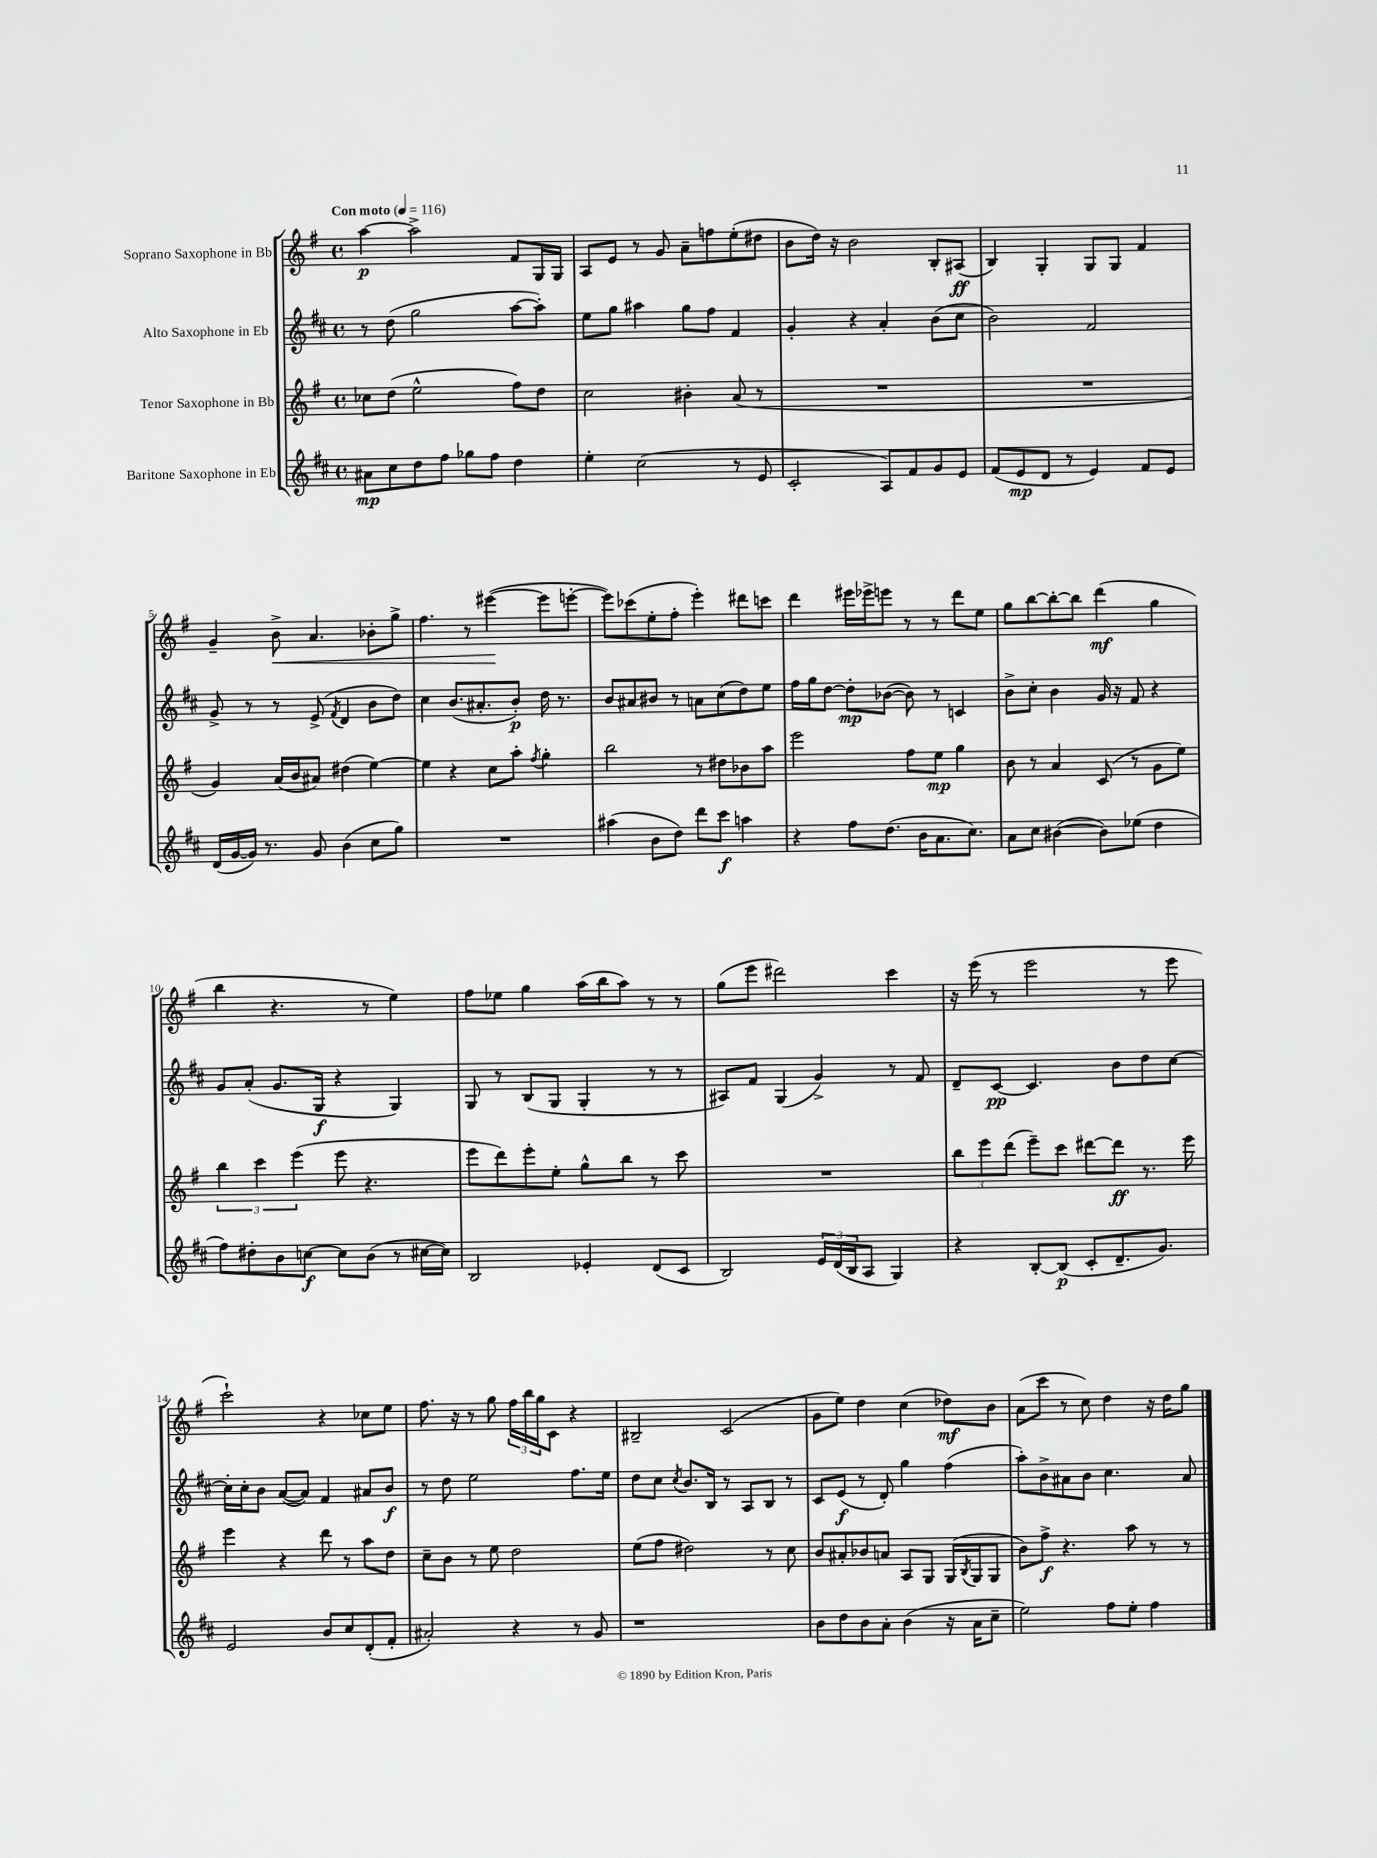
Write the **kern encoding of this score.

**kern	**kern	**kern	**kern
*staff4	*staff3	*staff2	*staff1
*clefG2	*clefG2	*clefG2	*clefG2
*k[f#c#]	*k[f#]	*k[f#c#]	*k[f#]
*M4/4	*M4/4	*M4/4	*M4/4
*met(c)	*met(c)	*met(c)	*met(c)
*MM116	*MM116	*MM116	*MM116
8a#	8cc-	8r	[4aa
8cc#	(8dd	(8dd	.
8dd	2ee^^	2gg	2aa^]
8ff#	.	.	.
8gg-	.	.	.
8ff#	.	.	.
4dd	8ff#)	[8aa	8f#
.	8dd	8aa'])	16G
.	.	.	16G
=	=	=	=
4ee'	2cc	8ee	8A
.	.	8gg	8e
(2cc#	.	4aa#	8r
.	.	.	8g
.	4b#'	8gg	8a~
.	.	8ff#	8ff
8r	(8a	4f#	(8ee'
8e	8r	.	8dd#
=	=	=	=
2c#'	1r	4g'	8b
.	.	.	16dd)
.	.	.	16r
.	.	4r	2b
8A)	.	4a'	.
8f#	.	.	.
8g	.	(8b	8B'
8e	.	8cc#	(8A#
=	=	=	=
(8f#	1r	2b)	4B)
8e	.	.	.
8d	.	.	4G'
8r	.	.	.
4e)	.	2f#	8G
.	.	.	8G
8f#	.	.	4f#
8e	.	.	.
=	=	=	=
(16d	4g)	8g^	4g~
[16g	.	.	.
16g])	.	8r	.
8.r	.	.	.
.	(16a	8r	8b^
.	16b	.	.
8g	8a#)	(8e^	4.a
.	.	8qf#	.
(4b	(4dd#	4d	.
8cc#	[4ee)	8b	8b-'
8gg)	.	8dd)	8gg^
=	=	=	=
1r	4ee]	4cc#	4.ff#
.	4r	(8.b	.
.	.	.	8r
.	.	8.a#'	.
.	8cc	.	([4eee#
.	8aa'	8b')	.
.	8qff#	.	.
.	4gg'	16dd	8eee#]
.	.	8.r	.
.	.	.	[8eee'
=	=	=	=
(4aa#	2bb	8b	8eee])
.	.	8a#	(8ccc-
8b	.	8b#	8ee'
8dd)	.	8r	8ff#'
8ddd	8r	8a	4eee')
8ccc#	8dd#	(8cc#	.
4aa	8b-	8dd)	8ddd#
.	8aa	8ee	8ccc
=	=	=	=
4r	2eee	16ff#	4ddd
.	.	16gg	.
.	.	[8dd	.
8ff#	.	8dd']	16eee#
.	.	.	16eee-^
(8.dd	.	([8b-	8eee
.	8ff#	8b-])	8r
16b	.	.	.
8.a	8ee	8r	8r
.	4gg	4c	8ddd
8.cc#)	.	.	.
.	.	.	8ee
=	=	=	=
8a	8b	8b^	8gg
8cc#	8r	8cc#'	[8bb
([4b#	4a	4b	8bb'_
.	.	.	8bb]
8b#])	(8c	16g	(4ddd
.	.	16r	.
(8ee-	8r	8f#	.
4dd	8g	4r	4gg
.	8ee)	.	.
=	=	=	=
8ff#)	6bb	8g	4bb
8dd#'	.	(8a'	.
.	6ccc	.	.
8b	.	8.g	4.r
.	(6eee	.	.
[8cc	.	.	.
.	.	16G	.
8cc]	8eee	4r	.
(8b	4.r	.	8r
8r	.	4G)	4ee)
[16cc#	.	.	.
16cc#])	.	.	.
=	=	=	=
2B	8eee	8G	8ff#
.	8ddd)	8r	8ee-
.	8eee'	(8B	4gg
.	8ee'	8G	.
4e-'	8gg^^	4G'	(16aa
.	.	.	16bb
.	8bb	.	8aa)
(8d	8r	8r	8r
8c#	8ccc	8r	8r
=	=	=	=
2B)	1r	8A#)	(8gg
.	.	8f#	8eee
.	.	(4G	2ddd#)
24e	.	4g^)	.
(24d	.	.	.
24B	.	.	.
8A	.	.	.
4G)	.	8r	4ccc
.	.	8f#	.
=	=	=	=
4r	12bb	8d~	16r
.	.	.	(16eee
.	12eee	.	.
.	.	[8c#	8r
.	(12ddd	.	.
[8B'	8eee~)	4.c#]	2eee
(8B]	8ccc	.	.
8c#'	[8ddd#	.	.
8.d~	8ddd#]	8b	.
.	8.r	8dd	8r
8.g)	.	.	.
.	.	[8cc#	8eee
.	16eee	.	.
=	=	=	=
2e	4eee	16cc#']	2ccc`)
.	.	16cc#'	.
.	.	8b	.
.	4r	([8a	.
.	.	8a])	.
8b	8ddd	4f#	4r
8cc#	8r	.	.
(8d'	8aa	8a#	8cc-
8f#'	8dd	8b	8ee
=	=	=	=
2a#')	8cc~	8r	8.ff#
.	8b	8dd	.
.	.	.	16r
.	8r	2ee	8r
.	8ee	.	8gg
4r	2dd	.	24ff#
.	.	.	24bb
.	.	.	24gg
.	.	.	8c
8r	.	8.ff#	4r
8g	.	.	.
.	.	16ee	.
=	=	=	=
1r	(8ee	8dd	2B#~
.	8ff#	8cc#	.
.	.	8qcc#	.
.	2dd#)	8.b	.
.	.	16B	.
.	.	8r	(2c
.	.	8A	.
.	8r	8B	.
.	8cc	8r	.
=	=	=	=
8b	8b	8c#	8g
8dd	8a#'	(8e	8ee)
8b	8b-	8r	4dd
8a'	8a	8d')	.
(4b	8A	4gg	(4cc
.	8G	.	.
16r	(16G	(4ff#	8dd-)
.	8qB	.	.
16a	16G	.	.
8cc#~	8G	.	8b
=	=	=	=
2ee)	8b)	8aa')	(8a
.	8ff#^	8b^	8ccc
.	4.r	8a#	8r
.	.	8b	8cc)
8ff#	.	4.cc#	4dd
8ee'	8aa	.	.
4ff#	8r	.	16r
.	.	.	16dd
.	8r	8a#	8gg
==	==	==	==
*-	*-	*-	*-
